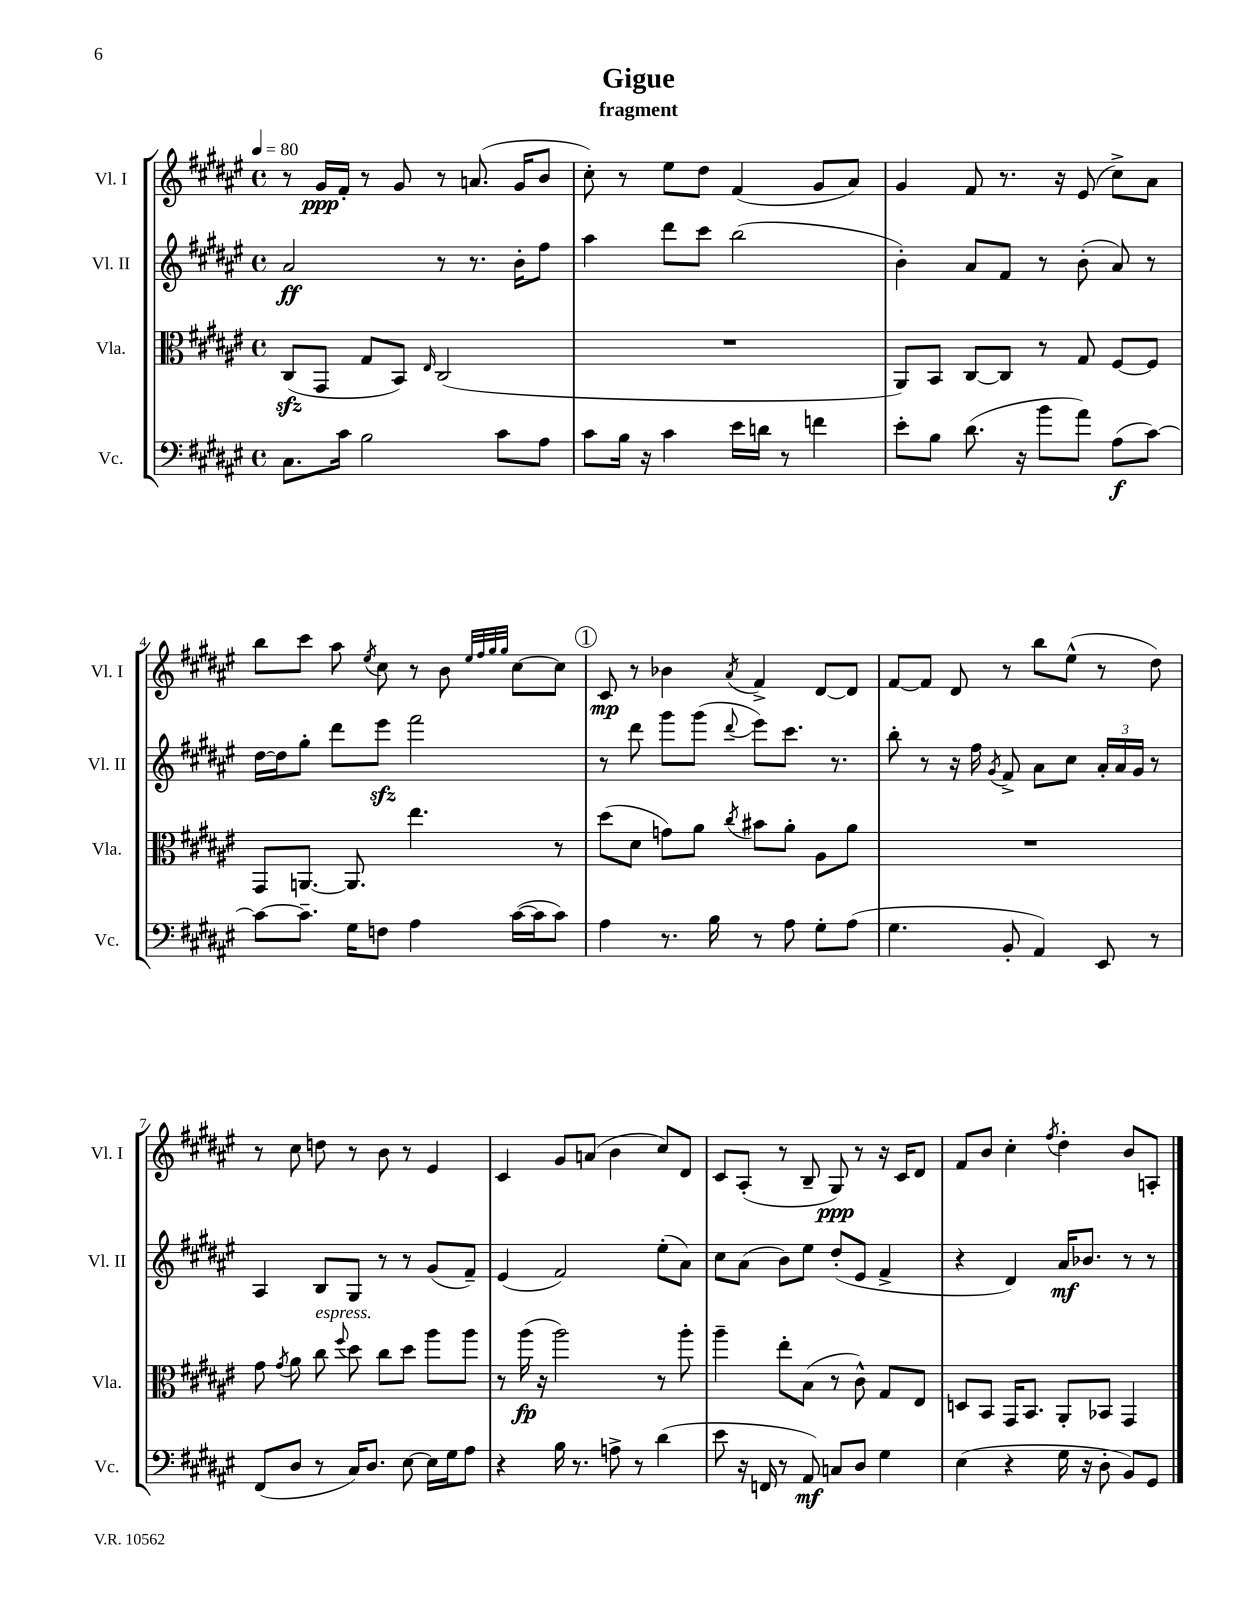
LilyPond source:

\header { title = "Gigue" subtitle = "fragment" }
<<
\new StaffGroup <<
\new Staff = "s0" \with { instrumentName = "Vl. I" shortInstrumentName = "Vl. I" } {
    \clef treble \key fis \major \defaultTimeSignature \time 4/4 \tempo 4 = 80
    \autoBeamOff r8 gis'16[\ppp fis'16]-. r8 gis'8 r8 a'8.( gis'16[ b'8] |
    cis''8-.) r8 eis''8[ dis''8] fis'4( gis'8[ ais'8]) |
    gis'4 fis'8 r8. r16 eis'8( cis''8[->) ais'8] |
    b''8[ cis'''8] ais''8 \acciaccatura { eis''8 } cis''8 r8 b'8 \grace { eis''32[ fis''32 gis''32 gis''32] } cis''8[~ cis''8] |
    \mark \markup { \circle "1" } cis'8\mp r8 bes'4 \acciaccatura { ais'8 } fis'4-> dis'8[~ dis'8] |
    fis'8[~ fis'8] dis'8 r8 b''8[ eis''8]-^( r8 dis''8) |
    r8 cis''8 d''8 r8 b'8 r8 eis'4 |
    cis'4 gis'8[ a'8]( b'4 cis''8[) dis'8] |
    cis'8[ ais8]-.( r8 b8-- gis8\ppp) r8 r16 cis'16[ dis'8] |
    fis'8[ b'8] cis''4-. \acciaccatura { fis''8 } dis''4-. b'8[ a8]-. \bar "|." |
}
\new Staff = "s1" \with { instrumentName = "Vl. II" shortInstrumentName = "Vl. II" } {
    \clef treble \key fis \major \defaultTimeSignature \time 4/4
    \autoBeamOff ais'2\ff r8 r8. b'16[-. fis''8] |
    ais''4 dis'''8[ cis'''8] b''2( |
    b'4-.) ais'8[ fis'8] r8 b'8-.( ais'8) r8 |
    dis''16[~ dis''16 gis''8]-. dis'''8[ eis'''8]\sfz fis'''2 |
    \mark \markup { \circle "1" } r8 dis'''8 gis'''8[ gis'''8]( \appoggiatura { dis'''8 } eis'''8[) cis'''8.] r8. |
    b''8-. r8 r16 fis''16 \acciaccatura { gis'8 } fis'8-> ais'8[ cis''8] \tuplet 3/2 { ais'16[-. ais'16 gis'16] } r8 |
    ais4 b8[ gis8] r8 r8 gis'8[( fis'8]--) |
    eis'4( fis'2) eis''8[-.( ais'8]) |
    cis''8[ ais'8]( b'8[) eis''8] dis''8[-.( eis'8] fis'4-> |
    r4 dis'4) ais'16[\mf bes'8.] r8 r8 \bar "|." |
}
\new Staff = "s2" \with { instrumentName = "Vla." shortInstrumentName = "Vla." } {
    \clef alto \key fis \major \defaultTimeSignature \time 4/4
    \autoBeamOff cis8[\sfz( gis,8] gis8[ b,8]) \grace { eis16 } cis2( |
    R1 |
    ais,8[) b,8] cis8[~ cis8] r8 gis8 fis8[~ fis8] |
    gis,8[ a,8.]~ a,8. eis''4. r8 |
    \mark \markup { \circle "1" } dis''8[( dis'8] g'8[) ais'8] \acciaccatura { cis''8 } bis'8[ ais'8]-. ais8[ ais'8] |
    R1 |
    gis'8 \acciaccatura { gis'8 } ais'8 cis''8^\markup { \italic "espress." } \appoggiatura { fis''8 } dis''8 cis''8[ dis''8] ais''8[ ais''8] |
    r8 ais''16\fp( r16 ais''2) r8 ais''8-. |
    ais''4-- eis''8[-. b8]( r8 cis'8-^) gis8[ eis8] |
    d8[ b,8] gis,16[ b,8.] ais,8[-. bes,8] gis,4 \bar "|." |
}
\new Staff = "s3" \with { instrumentName = "Vc." shortInstrumentName = "Vc." } {
    \clef bass \key fis \major \defaultTimeSignature \time 4/4
    \autoBeamOff cis8.[ cis'16] b2 cis'8[ ais8] |
    cis'8[ b16] r16 cis'4 eis'16[ d'16] r8 f'4 |
    eis'8[-. b8] dis'8.( r16 b'8[ ais'8]) ais8[\f( cis'8]~) |
    cis'8[~ cis'8.]-- gis16[ f8] ais4 cis'16[~( cis'16 cis'8]) |
    \mark \markup { \circle "1" } ais4 r8. b16 r8 ais8 gis8[-. ais8]( |
    gis4. b,8-. ais,4) eis,8 r8 |
    fis,8[( dis8] r8 cis16[) dis8.] eis8~ eis16[ gis16 ais8] |
    r4 b16 r8. a8-> r8 dis'4( |
    eis'8 r16 f,16 r8 ais,8\mf) c8[ dis8] gis4 |
    eis4( r4 gis16 r16 dis8-. b,8[) gis,8] \bar "|." |
}
>>
>>
